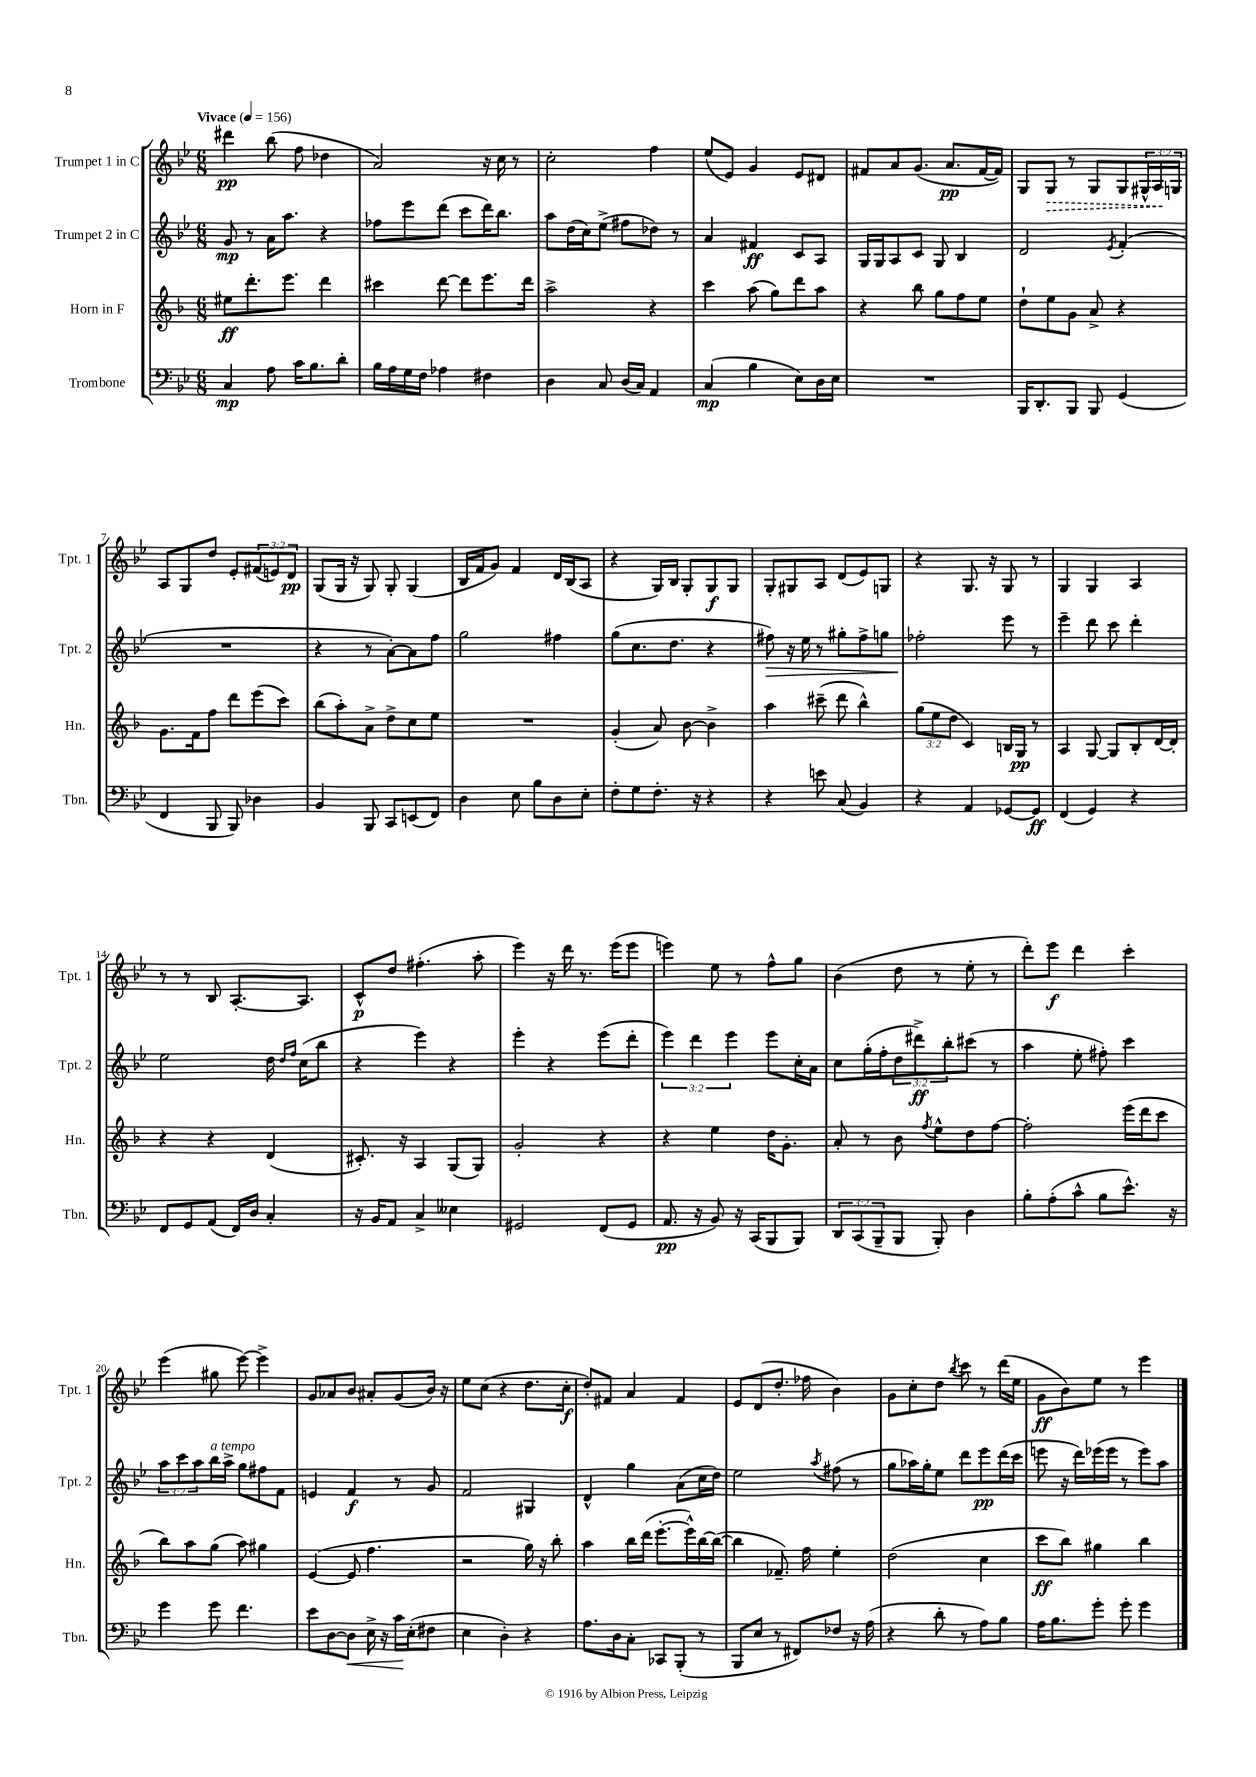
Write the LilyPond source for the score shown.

<<
\new StaffGroup <<
\new Staff = "s0" \with { instrumentName = "Trumpet 1 in C" shortInstrumentName = "Tpt. 1" } {
    \clef treble \key bes \major \numericTimeSignature \time 6/8 \override Staff.TupletNumber.text = #tuplet-number::calc-fraction-text \tempo "Vivace" 4 = 156
    dis'''4\pp bes''8( f''8 des''4 |
    a'2) r16 c''16 r8 |
    c''2-. f''4 |
    ees''8( ees'8) g'4 ees'8 dis'8 |
    fis'8 a'8 g'8.( a'8.\pp fis'16~ fis'16) |
    g8 \once \override Hairpin.style = #'dashed-line g8\> r8 g8 g8 \tuplet 3/2 { gis16-^ a16\! g16 } |
    a8 g8 d''8 ees'8-. \tuplet 3/2 { fis'8( e'8) d'8\pp } |
    g8( g16 r16 g8) g8-. g4( |
    bes16 f'16 g'8) f'4 d'16 bes16( a8 |
    r4 g16) bes16 g8-. g8\f g8 |
    g8-. gis8 a8 d'8( ees'8) g8 |
    r4 g8. r16 g8 r8 |
    g4 g4 a4 |
    r8 r8 bes8 a8.~-. a8. |
    c'8-^\p d''8 fis''4.-.( a''8-. |
    ees'''4) r16 d'''16 r8. ees'''16( ees'''8 |
    e'''4) ees''8 r8 f''8-^ g''8 |
    bes'4( d''8 r8 ees''8-. r8 |
    d'''8-.) ees'''8\f d'''4 c'''4-. |
    ees'''4( gis''8 ees'''8~) ees'''4-> |
    g'8 aes'8 bes'8 ais'8-. g'8( bes'16) r16 |
    ees''8 c''8( r4 d''8. c''16-.\f |
    d''8-.) fis'8 a'4 fis'4 |
    ees'8 d'8( d''8.-. fes''16 bes'4) |
    g'8 c''8-. d''8 \acciaccatura { bes''8 } c'''8 r8 d'''16( ees''16 |
    g'8\ff bes'8) ees''8 r8 ees'''4 \bar "|." |
}
\new Staff = "s1" \with { instrumentName = "Trumpet 2 in C" shortInstrumentName = "Tpt. 2" } {
    \clef treble \key bes \major \numericTimeSignature \time 6/8 \override Staff.TupletNumber.text = #tuplet-number::calc-fraction-text
    g'8\mp r8 a'16 a''8. r4 |
    fes''8 ees'''8 d'''8( c'''8 d'''16) bes''8. |
    a''8 d''16( c''16) ees''8->( fis''8 des''8) r8 |
    a'4 fis'4\ff c'8 a8 |
    g16 g16 a8 c'8 g8 bes4 |
    d'2 \acciaccatura { ees'8 } f'4-.( |
    R2. |
    r4 r8 a'8~-.) a'8 f''8 |
    g''2 fis''4 |
    g''8( c''8. d''8. r4 |
    fis''8\>) r16 ees''16 r8 gis''8-. fis''8-> g''8 |
    fes''2-.\! ees'''8 r8 |
    ees'''4-- d'''8 c'''8 d'''4-. |
    ees''2 d''16 \grace { d''16 f''16 } c''16( bes''8 |
    r4 ees'''4) r4 |
    ees'''4-. r4 ees'''8( d'''8-. |
    \tuplet 3/2 { ees'''4) d'''4 ees'''4 } ees'''8 c''16-. a'16 |
    c''8 g''16-.( f''16-. \tuplet 3/2 { d''8 dis'''8->\ff) bes''8-. } cis'''8( r8 |
    a''4 ees''8-. fis''8-.) c'''4 |
    \tuplet 3/2 { a''8 c'''8 a''8 } bes''16^\markup { \italic "a tempo" } a''16-> g''8 fis''8 f'8 |
    e'4 f'4\f r8 g'8 |
    f'2 gis4 |
    d'4-^ g''4 a'8( c''16 d''16) |
    ees''2 \acciaccatura { a''8 } fis''8( r8 |
    g''8 aes''16) g''16-. ees''8 d'''8 ees'''8\pp d'''16( c'''16 |
    e'''8 r16 d'''16) ees'''16( ees'''16 r8 ees'''8) a''8 \bar "|." |
}
\new Staff = "s2" \with { instrumentName = "Horn in F" shortInstrumentName = "Hn." } {
    \clef treble \key f \major \numericTimeSignature \time 6/8 \override Staff.TupletNumber.text = #tuplet-number::calc-fraction-text
    eis''8\ff d'''8.-. e'''8. d'''4 |
    cis'''4 d'''8~ d'''8 e'''8. d'''16 |
    a''2-> r4 |
    c'''4 a''8( g''8) d'''8 a''8 |
    r4 bes''8 g''8 f''8 e''8 |
    d''8-! e''8 g'8 a'8-> r4 |
    g'8. f'16 f''8 d'''8 e'''8( c'''8) |
    bes''8( a''8-.) a'8-> d''8-> c''8 e''8 |
    R2. |
    g'4-.( a'8) bes'8~ bes'4-> |
    a''4 cis'''8--( d'''8 bes''4-^) |
    \tuplet 3/2 { g''8( e''8 d''8 } c'4) b16 g16\pp r8 |
    a4 g8~ g8 bes8-. d'16~ d'16-. |
    r4 r4 d'4( |
    cis'8.-.) r16 a4 g8( g8) |
    g'2-. r4 |
    r4 e''4 d''16 g'8.-. |
    a'8-. r8 bes'8 \acciaccatura { f''8 } e''8-^ d''8 f''8~ |
    f''2-. e'''16( d'''16 c'''8 |
    bes''8) a''8 g''8( a''8) gis''4 |
    e'4~( e'8 f''4. |
    r2 g''16) r16 bes''8-. |
    a''4 bes''16 d'''16( e'''8.~-. e'''16-^) bes''16~ bes''16~( |
    bes''4 fes'8.--) f''16 e''4-. |
    d''2( c''4 |
    c'''8\ff bes''8) gis''4 bes''4 \bar "|." |
}
\new Staff = "s3" \with { instrumentName = "Trombone" shortInstrumentName = "Tbn." } {
    \clef bass \key bes \major \numericTimeSignature \time 6/8 \override Staff.TupletNumber.text = #tuplet-number::calc-fraction-text
    c4\mp a8 c'16 bes8. d'8-. |
    bes16 a16 g16 f16 aes4 fis4 |
    d4 c8 d16( c16) a,4 |
    c4\mp( bes4 ees8) d16 ees16 |
    R2. |
    bes,,16 d,8.-. bes,,8 bes,,8 g,4( |
    f,4 bes,,8 bes,,8) des4 |
    bes,4 bes,,8 c,8 e,8( f,8) |
    d4 ees8 bes8 d8 ees8-. |
    f8-. g8 f8.-. r16 r4 |
    r4 e'8 c8( bes,4) |
    r4 a,4 ges,8~ ges,8\ff |
    f,4( g,4) r4 |
    f,8 g,8 a,8( f,16) d16 c4-. |
    r16 bes,16 a,8 c4-> eeses4 |
    gis,2 f,8( gis,8 |
    a,8.\pp r16 bes,8) r16 c,16( bes,,8 bes,,8) |
    \tuplet 3/2 { d,8 c,8( bes,,8-- } bes,,8 bes,,8-.) d4 |
    bes8-. a8-.( c'8-^ bes8 ees'8.-^) r16 |
    g'4 g'8 f'4. |
    ees'8 d8~ d8\< ees16-> r16 c'16\! ees16-.( fis8 |
    ees4 d4-.) r4 |
    a8. d16 c8-. ces,8 bes,,8-.( r8 |
    bes,,8 ees8 r8 fis,8) fes8 r16 a16( |
    r4 d'8-. r8 a8) bes8 |
    a16 bes8. g'8-. g'8-. g'4 \bar "|." |
}
>>
>>
